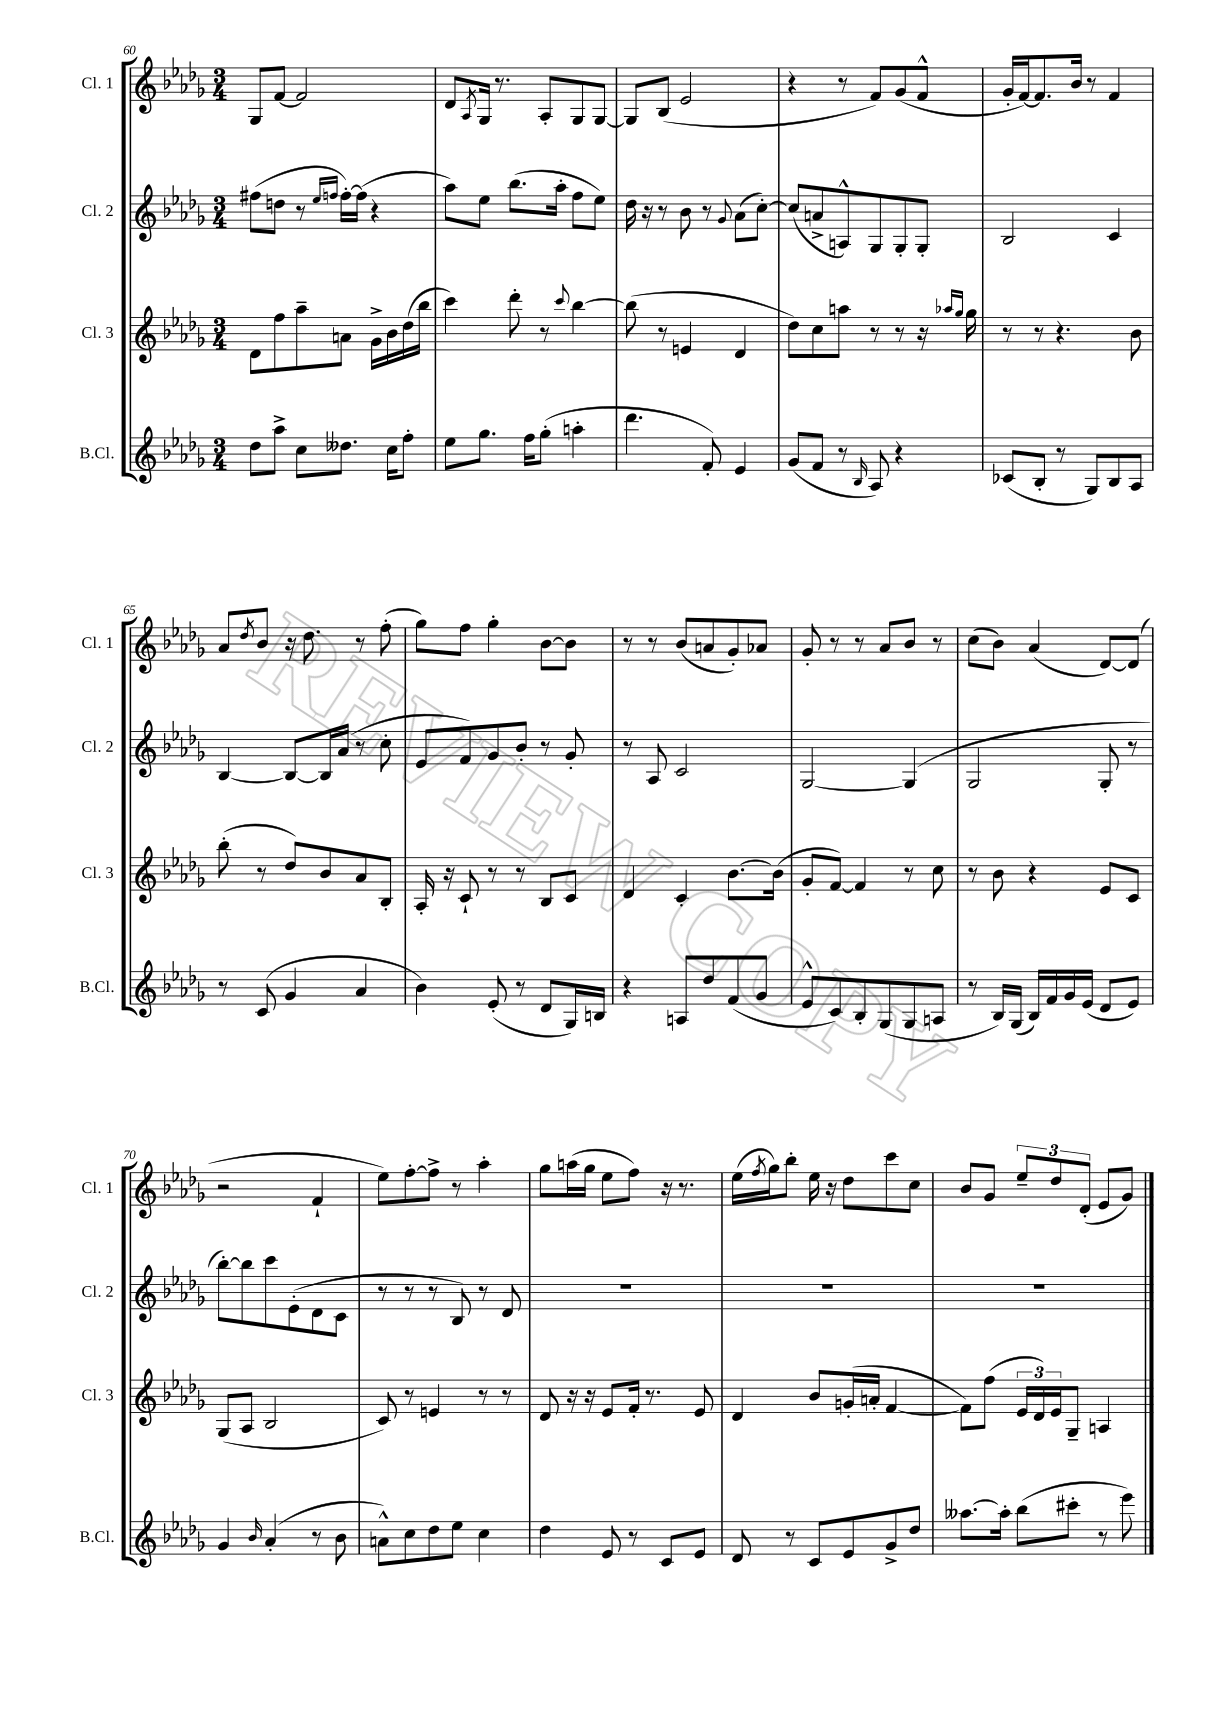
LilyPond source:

<<
\new StaffGroup <<
\new Staff = "s0" \with { instrumentName = "Cl. 1" shortInstrumentName = "Cl. 1" } {
    \clef treble \key des \major \numericTimeSignature \time 3/4
    ges8 f'8~ f'2 |
    des'8 \acciaccatura { aes8 } ges16 r8. aes8-. ges8 ges8~ |
    ges8 bes8( ees'2 |
    r4 r8 f'8) ges'8( f'8-^ |
    ges'16-. f'16~) f'8. bes'16 r8 f'4 |
    aes'8 \acciaccatura { des''8 } bes'8 r16 des''8. r8 f''8-.( |
    ges''8) f''8 ges''4-. bes'8~ bes'8 |
    r8 r8 bes'8( a'8 ges'8-.) aes'8 |
    ges'8-. r8 r8 aes'8 bes'8 r8 |
    c''8( bes'8) aes'4( des'8~) des'8( |
    r2 f'4-! |
    ees''8) f''8~-. f''8-> r8 aes''4-. |
    ges''8 a''16( ges''16 ees''8 f''8) r16 r8. |
    ees''16( \acciaccatura { f''8 } ges''16) bes''8-. ees''16 r16 des''8 c'''8 c''8 |
    bes'8 ges'8 \tuplet 3/2 { ees''8-- des''8 des'8-.( } ees'8 ges'8) \bar "|." |
}
\new Staff = "s1" \with { instrumentName = "Cl. 2" shortInstrumentName = "Cl. 2" } {
    \clef treble \key des \major \numericTimeSignature \time 3/4
    fis''8( d''8 r8 \grace { ees''16 f''16 } f''16~-.) f''16( r4 |
    aes''8) ees''8 bes''8.( aes''16-. f''8 ees''8) |
    des''16 r16 r8 bes'8 r8 \appoggiatura { ges'8 } aes'8( c''8~-.) |
    c''8( a'8-> a8-^) ges8 ges8-. ges8-. |
    bes2 c'4 |
    bes4~ bes8~ bes16 aes'16( r8 c''8-. |
    ees'8 f'8) ges'8 bes'8-. r8 ges'8-. |
    r8 aes8 c'2 |
    ges2~ ges4( |
    ges2 ges8-. r8 |
    bes''8~-.) bes''8 c'''8 ees'8-.( des'8 c'8 |
    r8 r8 r8 bes8) r8 des'8 |
    R2. |
    R2. |
    R2. \bar "|." |
}
\new Staff = "s2" \with { instrumentName = "Cl. 3" shortInstrumentName = "Cl. 3" } {
    \clef treble \key des \major \numericTimeSignature \time 3/4
    des'8 f''8 aes''8-- a'8 ges'16-> bes'16 des''16( bes''16 |
    c'''4) des'''8-. r8 \appoggiatura { c'''8 } bes''4~ |
    bes''8( r8 e'4 des'4 |
    des''8) c''8 a''8 r8 r8 r16 \grace { aes''16 ges''16 } ges''16 |
    r8 r8 r4. bes'8 |
    bes''8-.( r8 des''8) bes'8 aes'8 bes8-. |
    aes16-. r16 c'8-! r8 r8 bes8 c'8 |
    des'4 c'4-. bes'8.~ bes'16( |
    ges'8-. f'8~) f'4 r8 c''8 |
    r8 bes'8 r4 ees'8 c'8 |
    ges8( aes8 bes2 |
    c'8) r8 e'4 r8 r8 |
    des'8 r16 r16 ees'8 f'16-. r8. ees'8 |
    des'4 bes'8 g'16-.( a'16-. f'4~ |
    f'8) f''8( \tuplet 3/2 { ees'16 des'16) ees'16 } ges8-- a4 \bar "|." |
}
\new Staff = "s3" \with { instrumentName = "B.Cl." shortInstrumentName = "B.Cl." } {
    \clef treble \key des \major \numericTimeSignature \time 3/4
    des''8 aes''8-> c''8 deses''8. c''16 f''8-. |
    ees''8 ges''8. f''16 ges''8-.( a''4-. |
    des'''4. f'8-.) ees'4 |
    ges'8( f'8 r8 \grace { bes16 } aes8) r4 |
    ces'8( bes8-. r8 ges8) bes8 aes8 |
    r8 c'8( ges'4 aes'4 |
    bes'4) ees'8-.( r8 des'8 ges16) b16 |
    r4 a8 des''8 f'8( ges'8 |
    ees'8-^ c'8) bes8-. ges8( ges8 a8 |
    r8 bes16) ges16( bes16) f'16 ges'16 ees'16( des'8 ees'8) |
    ges'4 \grace { bes'16 } aes'4-.( r8 bes'8 |
    a'8-^) c''8 des''8 ees''8 c''4 |
    des''4 ees'8 r8 c'8 ees'8 |
    des'8 r8 c'8 ees'8 ges'8-> des''8 |
    aeses''8.~ aeses''16-. bes''8( cis'''8-. r8 ees'''8) \bar "|." |
}
>>
>>
\layout { \context { \Score currentBarNumber = #60 } }
